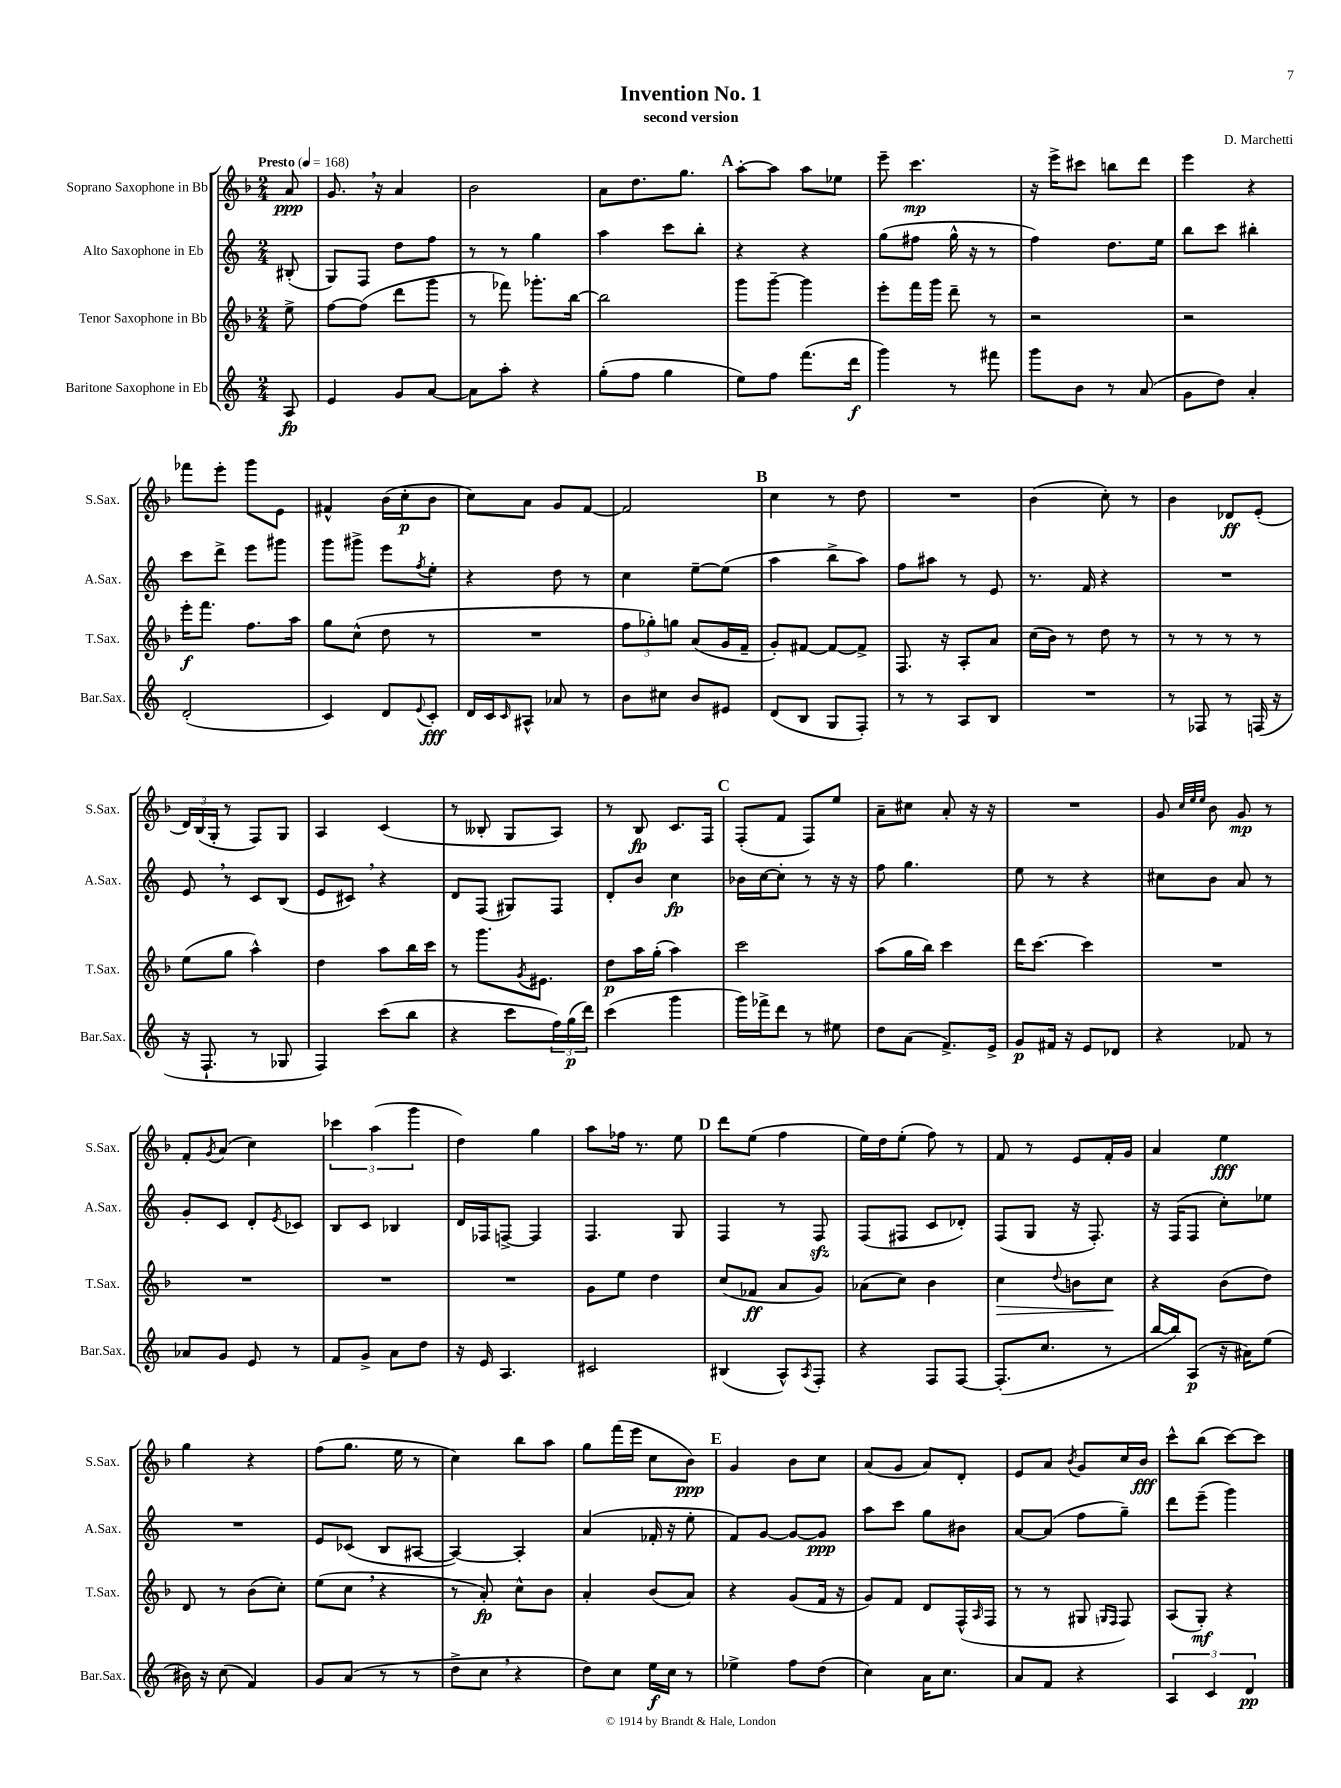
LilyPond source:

\header { title = "Invention No. 1" composer = "D. Marchetti" subtitle = "second version" }
<<
\new StaffGroup <<
\new Staff = "s0" \with { instrumentName = "Soprano Saxophone in Bb" shortInstrumentName = "S.Sax." } {
    \clef treble \key f \major \numericTimeSignature \time 2/4 \partial 8 \tempo "Presto" 4 = 168
    a'8\ppp |
    g'8. \breathe r16 a'4 |
    bes'2 |
    a'8 d''8. g''8. |
    \mark \markup { \bold "A" } a''8~-. a''8 a''8 ees''8 |
    e'''8-- c'''4.\mp |
    r16 e'''16-> cis'''8 b''8 d'''8 |
    e'''4 r4 |
    fes'''8 e'''8-. g'''8 e'8 |
    fis'4-^ bes'16( c''16-.\p bes'8 |
    c''8) a'8 g'8 f'8~ |
    f'2 |
    \mark \markup { \bold "B" } c''4 r8 d''8 |
    R2 |
    bes'4( c''8-.) r8 |
    bes'4 des'8\ff e'8-.( |
    \tuplet 3/2 { d'16) bes16( g16-. } r8 f8) g8 |
    a4 c'4( |
    r8 beses8-. g8 a8) |
    r8 bes8\fp c'8. f16 |
    \mark \markup { \bold "C" } f8-.( f'8 f8) e''8 |
    a'8-- cis''8 a'8-. r16 r16 |
    R2 |
    g'8 \grace { c''32 e''32 e''32 } bes'8 g'8\mp r8 |
    f'8-. \acciaccatura { g'8 } a'8( c''4) |
    \tuplet 3/2 { ces'''4 a''4( g'''4 } |
    d''4) g''4 |
    a''8 fes''16 r8. e''8 |
    \mark \markup { \bold "D" } d'''8 e''8( f''4 |
    e''16) d''16 e''8-.( f''8) r8 |
    f'8 r8 e'8 f'16-. g'16 |
    a'4 e''4\fff |
    g''4 r4 |
    f''8( g''8. e''16 r8 |
    c''4) bes''8 a''8 |
    g''8 f'''16( e'''16 c''8 bes'8\ppp) |
    \mark \markup { \bold "E" } g'4 bes'8 c''8 |
    a'8( g'8 a'8) d'8-. |
    e'8 a'8 \acciaccatura { bes'8 } g'8 c''16 bes'16\fff |
    c'''8-^ bes''8( c'''8~) c'''8 \bar "|." |
}
\new Staff = "s1" \with { instrumentName = "Alto Saxophone in Eb" shortInstrumentName = "A.Sax." } {
    \clef treble \key c \major \numericTimeSignature \time 2/4 \partial 8
    bis8-.( |
    g8) f8 d''8 f''8 |
    r8 r8 g''4 |
    a''4 c'''8 b''8-. |
    \mark \markup { \bold "A" } r4 r4 |
    g''8( fis''8 g''16-^ r16 r8 |
    f''4) d''8. e''16 |
    b''8 c'''8 bis''4-. |
    c'''8 d'''8-> e'''8 gis'''8 |
    g'''8 gis'''8-> e'''8 \acciaccatura { f''8 } e''8-. |
    r4 d''8 r8 |
    c''4 e''8~-- e''8( |
    \mark \markup { \bold "B" } a''4 b''8-> a''8) |
    f''8 ais''8 r8 e'8 |
    r8. f'16 r4 |
    R2 |
    e'8 \breathe r8 c'8 b8( |
    e'8 cis'8) \breathe r4 |
    d'8 f8( gis8) f8 |
    d'8-. b'8 c''4\fp |
    \mark \markup { \bold "C" } bes'16 c''16~ c''8-. r8 r16 r16 |
    f''8 g''4. |
    e''8 r8 r4 |
    cis''8 b'8 a'8 r8 |
    g'8-. c'8 d'8-. \acciaccatura { e'8 } ces'8 |
    b8 c'8 bes4 |
    d'16 fes16 f8~-> f4 |
    f4. g8 |
    \mark \markup { \bold "D" } f4 r8 f8\sfz |
    f8( fis8 c'8 des'8-.) |
    f8( g8 r16 f8.-.) |
    r16 f16( f8 c''8-.) ees''8 |
    R2 |
    e'8 ces'8( b8 ais8~ |
    ais4~) ais4-. |
    a'4( fes'16-. r16 e''8-. |
    \mark \markup { \bold "E" } f'8) g'8~ g'8~ g'8\ppp |
    a''8 c'''8 g''8 bis'8 |
    a'8~ a'8( f''8 g''8--) |
    d'''8 e'''8--( g'''4) \bar "|." |
}
\new Staff = "s2" \with { instrumentName = "Tenor Saxophone in Bb" shortInstrumentName = "T.Sax." } {
    \clef treble \key f \major \numericTimeSignature \time 2/4 \partial 8
    e''8-> |
    f''8~ f''8( d'''8 g'''8 |
    r8 fes'''8) ges'''8.-. bes''16~ |
    bes''2 |
    \mark \markup { \bold "A" } g'''8 g'''8~-- g'''4 |
    e'''8-. f'''16 g'''16 d'''8-- r8 |
    r2 |
    r2 |
    e'''16-.\f f'''8. f''8. a''16 |
    g''8 c''8-^( d''8 r8 |
    R2 |
    \tuplet 3/2 { f''8 ges''8-.) g''8 } a'8( g'16 f'16-- |
    \mark \markup { \bold "B" } g'8-.) fis'8~ fis'8~ fis'8-> |
    f8. r16 a8-. a'8 |
    c''16( bes'16) r8 d''8 r8 |
    r8 r8 r8 r8 |
    e''8( g''8 a''4-^) |
    d''4 a''8 bes''16 c'''16 |
    r8 g'''8. \acciaccatura { g'8 } eis'8. |
    d''8\p a''16 g''16-.( a''4) |
    \mark \markup { \bold "C" } c'''2 |
    a''8( g''16 bes''16) c'''4 |
    d'''16 c'''8.~ c'''4 |
    R2 |
    R2 |
    R2 |
    R2 |
    g'8 e''8 d''4 |
    \mark \markup { \bold "D" } c''8( fes'8\ff a'8 g'8) |
    aes'8( c''8) bes'4 |
    c''4\> \appoggiatura { d''8 } b'8 c''8\! |
    r4 bes'8( d''8) |
    d'8 r8 bes'8( c''8-.) |
    e''8( c''8 \breathe r4 |
    r8 a'8-.\fp) c''8-^ bes'8 |
    a'4-. bes'8( a'8) |
    \mark \markup { \bold "E" } r4 g'8( f'16 r16 |
    g'8) f'8 d'8 f16-^( \grace { a16 } f16 |
    r8 r8 gis8 \grace { g16 f16 } f8) |
    a8( g8-.\mf) r4 \bar "|." |
}
\new Staff = "s3" \with { instrumentName = "Baritone Saxophone in Eb" shortInstrumentName = "Bar.Sax." } {
    \clef treble \key c \major \numericTimeSignature \time 2/4 \partial 8
    a8\fp |
    e'4 g'8 a'8~ |
    a'8 a''8-. r4 |
    g''8-.( f''8 g''4 |
    \mark \markup { \bold "A" } e''8) f''8 f'''8.( d'''16\f |
    g'''4) r8 fis'''8 |
    g'''8 b'8 r8 a'8( |
    g'8 d''8) a'4-. |
    d'2-.( |
    c'4) d'8 \appoggiatura { e'8 } c'8-.\fff |
    d'16 c'16 \grace { c'16 } ais8-^ aes'8 r8 |
    b'8 cis''8 b'8 eis'8 |
    \mark \markup { \bold "B" } d'8( b8 g8 f8-.) |
    r8 r8 a8 b8 |
    R2 |
    r8 fes8 r8 f16( r16 |
    r16 f8.-! r8 ges8 |
    f4) c'''8( b''8 |
    r4 c'''8 \tuplet 3/2 { f''16) g''16\p( d'''16) } |
    c'''4( g'''4 |
    \mark \markup { \bold "C" } g'''16) fes'''16-> d'''8 r8 eis''8 |
    d''8 a'8( f'8.->) e'16-> |
    g'8\p fis'16 r16 e'8 des'8 |
    r4 fes'8 r8 |
    aes'8 g'8 e'8 r8 |
    f'8 g'8-> a'8 d''8 |
    r16 e'16 a4. |
    cis'2 |
    \mark \markup { \bold "D" } bis4( a8-^) \acciaccatura { a8 } f8-. |
    r4 f8 f8~ |
    f8.-.( c''8. r8 |
    b''16~ b''16) a8\p( r16 ais'16) e''8( |
    bis'16) r16 c''8( f'4) |
    g'8 a'8( r8 r8 |
    d''8-> c''8 \breathe r4 |
    d''8) c''8 e''16\f c''16 r8 |
    \mark \markup { \bold "E" } ees''4-> f''8 d''8( |
    c''4) a'16 c''8. |
    a'8 f'8 r4 |
    \tuplet 3/2 { a4 c'4 d'4\pp } \bar "|." |
}
>>
>>
\layout { \context { \Score \remove "Bar_number_engraver" } }
